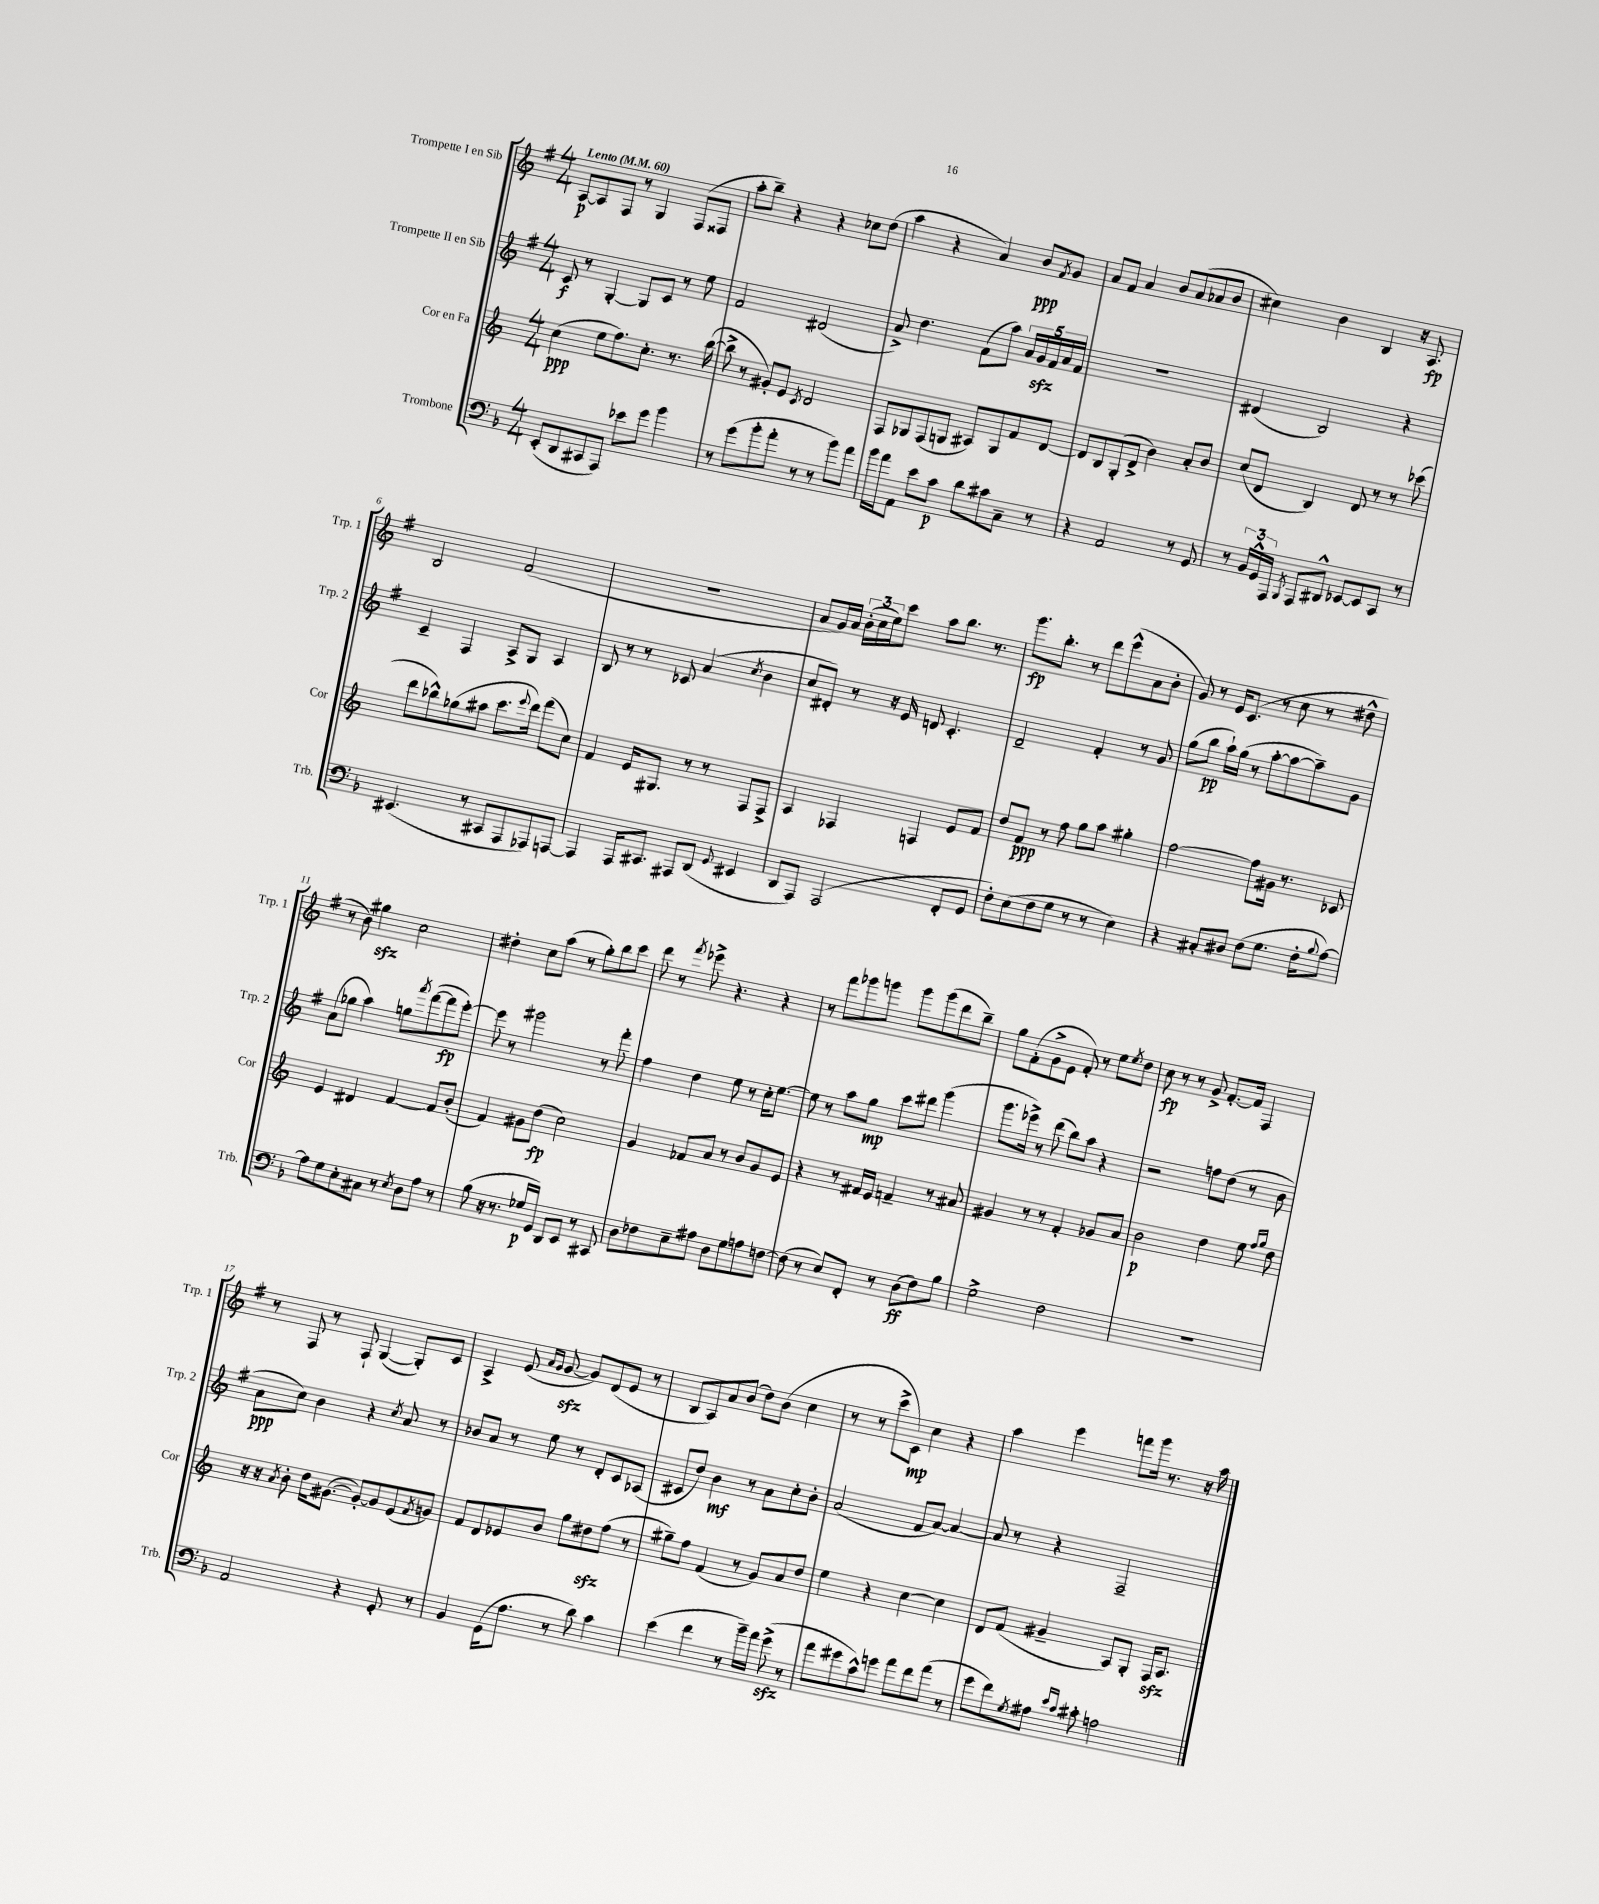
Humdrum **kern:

**kern	**dynam	**kern	**dynam	**kern	**dynam	**kern	**dynam
*part4	*part4	*part3	*part3	*part2	*part2	*part1	*part1
*staff4	*staff4	*staff3	*staff3	*staff2	*staff2	*staff1	*staff1
*I"Trombone	*	*I"Cor en Fa	*	*I"Trompette II en Sib	*	*I"Trompette I en Sib	*
*I'Trb.	*	*I'Cor	*	*I'Trp. 2	*	*I'Trp. 1	*
*clefF4	*	*clefG2	*	*clefG2	*	*clefG2	*
*k[b-]	*	*k[]	*	*k[f#]	*	*k[f#]	*
*M4/4	*	*M4/4	*	*M4/4	*	*M4/4	*
*MM60	*	*MM60	*	*MM60	*	*MM60	*
=1	=1	=1	=1	=1	=1	=1	=1
!	!	!	!	!	!	!LO:TX:a:B:t=Lento	!
(8EE'/L	.	(4cc\	ppp	8c/	f	[8A/L	p
8DD/	.	.	.	8r	.	8A/]	.
8CC#X/	.	8ee\L	.	[4G'/	.	8F#/J	.
8AAA/J)	.	8.ff\)	.	.	.	8r	.
8e-X\L	.	.	.	8G/L]	.	4G/	.
.	.	8.cc'\J	.	.	.	.	.
8g\J	.	.	.	8c/J	.	.	.
4b-\	.	8.r	.	8r	.	(8F#/L	.
.	.	.	.	8ee\	.	8F##X/J	.
.	.	([16bb\	.	.	.	.	.
=2	=2	=2	=2	=2	=2	=2	=2
8r	.	8bb^\]	.	2f#/	.	8aa'\L	.
(8g\L	.	8r	.	.	.	8bb~\J)	.
8b-'\	.	8g#X'/L)	.	.	.	4r	.
8a'\J	.	8e/J	.	.	.	.	.
.	.	8qc/	.	.	.	.	.
8r	.	2d/	.	(2d#X/	.	4r	.
8r	.	.	.	.	.	.	.
8b-\L)	.	.	.	.	.	8cc-X\L	.
8a\J	.	.	.	.	.	(8dd\J	.
=3	=3	=3	=3	=3	=3	=3	=3
16b-\LL	.	8F/L	.	8a^/)	.	4aa\	.
16a\J	.	.	.	.	.	.	.
8AA\J	.	8G-X/	.	4.dd\	.	.	.
8e\L	.	(8F/	.	.	.	4r	.
8c\J	p	8Gn/J	.	.	.	.	.
8d\L	.	8A#X/L)	.	(8f#\L	.	4a/)	.
8c#X\	.	8G/	.	8aa\J)	.	.	.
8C~\J	.	8f/	.	20a/LL	.	8b/L	ppp
.	.	.	.	20gzz/	.	.	.
.	.	.	.	20f#/	.	.	.
.	.	.	.	.	.	8qf#/	.
8r	.	[8d/J	.	.	.	8g/J	.
.	.	.	.	20a/	.	.	.
.	.	.	.	20f#/JJ	.	.	.
=4	=4	=4	=4	=4	=4	=4	=4
4r	.	8d/L]	.	1r	.	8a/L	.
.	.	8B/	.	.	.	8f#/J	.
2AA/	.	(8G'/	.	.	.	4a/	.
.	.	8d^/J	.	.	.	.	.
.	.	4b\)	.	.	.	8b/L	.
.	.	.	.	.	.	(8a/	.
8r	.	8a'/L	.	.	.	8a-X/	.
8GG/	.	8b/J	.	.	.	8b/J	.
=5	=5	=5	=5	=5	=5	=5	=5
8r	.	(8cc/L	.	(4d#X/	.	4cc#X\)	.
24BB-/LL	.	8d/J	.	.	.	.	.
24GG^^/	.	.	.	.	.	.	.
24AAA/JJ	.	.	.	.	.	.	.
8qBBB-/	.	.	.	.	.	.	.
8AAA/L	.	4B/)	.	2B/)	.	4b\	.
8DD#X^^/J	.	.	.	.	.	.	.
[8EE-X/L	.	8d/	.	.	.	4B/	.
8EE-/]	.	8r	.	.	.	.	.
8CC/J	.	8r	.	4r	.	16r	.
.	.	.	.	.	.	8.A/	fp
8r	.	(8ccc-X\	.	.	.	.	.
!!LO:LB:g=z
=6	=6	=6	=6	=6	=6	=6	=6
(4.EE#X/	.	8ddd\L	.	4c~/	.	2B/	.
.	.	8bb-X^^\)	.	.	.	.	.
.	.	(8gg-X\	.	4F#/	.	.	.
8r	.	8aa#X\J	.	.	.	.	.
8CC#X/L	.	8.ccc\L	.	8A^/L	.	(2f#/	.
8AAA/	.	.	.	8G/J	.	.	.
.	.	8qqeee/	.	.	.	.	.
.	.	16ddd\Jk)	.	.	.	.	.
8AAA-X/)	.	(8fff\L	.	4A/	.	.	.
[8AAAn/J	.	8cc\J)	.	.	.	.	.
=7	=7	=7	=7	=7	=7	=7	=7
4AAA/]	.	4f/	.	8B/	.	1r	.
.	.	.	.	8r	.	.	.
16AAA/KL	.	16e/KL	.	8r	.	.	.
8.CC#X/J	.	8.G#X/J	.	.	.	.	.
.	.	.	.	8c-X/	.	.	.
8AAA#X/L	.	8r	.	(4a/	.	.	.
(8DD/J	.	8r	.	.	.	.	.
8qqGG/	.	.	.	8qcc/	.	.	.
4EE#X/	.	8F/L	.	4b\	.	.	.
.	.	8F^/J	.	.	.	.	.
=8	=8	=8	=8	=8	=8	=8	=8
8DD/L	.	4A/	.	8cc/L	.	8a/L	.
8AAA/J)	.	.	.	8d#X'/J)	.	16g/L)	.
.	.	.	.	.	.	16a/JJ	.
(2AAA/	.	4F-X/	.	8r	.	(24b'\LL	.
.	.	.	.	.	.	24cc\	.
.	.	.	.	.	.	24ee\J)	.
.	.	.	.	16r	.	8ccc\J	.
.	.	.	.	16e/	.	.	.
.	.	4Fn/	.	8dn/	.	8aa\L	.
.	.	.	.	4.c'/	.	8.bb\J	.
8FF'/L	.	8e/L	.	.	.	.	.
.	.	.	.	.	.	8.r	.
8GG/J	.	8f/J	.	.	.	.	.
=9	=9	=9	=9	=9	=9	=9	=9
8F'\L)	.	8dd/L	.	2d~/	.	8.ggg\L	fp
(8E\	.	8f/J	ppp	.	.	.	.
.	.	.	.	.	.	8.bb'\J	.
8F\	.	8r	.	.	.	.	.
8G\J	.	8ff\	.	.	.	8r	.
8r	.	8gg\L	.	4f#'/	.	8ddd\L	.
8r	.	8aa\J	.	.	.	(8eee^^\	.
4E\)	.	4gg#X'\	.	8r	.	8a\	.
.	.	.	.	8g/	.	8b'\J	.
=10	=10	=10	=10	=10	=10	=10	=10
4r	.	[2ff\	.	(8gg\L	.	8g/)	.
.	.	.	.	8bb\J	pp	8r	.
8C#X'/L	.	.	.	16aa`\LL)	.	16e/KL	.
.	.	.	.	(16gg\JJ	.	(8.c/J	.
8D#X/J	.	.	.	8r	.	.	.
(8F\L	.	8ff\L]	.	[8aa'\L	.	8r	.
8.G\J	.	16g#X\Jk	.	8aa\_	.	8cc\	.
.	.	8.r	.	.	.	.	.
.	.	.	.	8aa~\])	.	8r	.
16F'\KL	.	.	.	.	.	.	.
8qqB-/	.	.	.	.	.	.	.
[8A\J)	.	8c-X/	.	8g\J	.	8dd#X^^\	.
!!LO:LB:g=z
=11	=11	=11	=11	=11	=11	=11	=11
8A\L]	.	4e/	.	(8a\L	.	8r	.
8G\	.	.	.	8gg-X\J	.	8b\)	.
8E'\	.	4d#X/	.	4aa\)	.	4gg#Xzz\	.
8C#X\J	.	.	.	.	.	.	.
8r	.	[4f/	.	8ggn\L	.	2cc\	.
8qE/	.	.	.	8qaaa/	.	.	.
8D\L	.	.	.	([8fff#\	.	.	.
8A\J	.	8f/L]	.	8fff#\]	fp	.	.
8r	.	(8b'/J	.	[8eee'\J)	.	.	.
=12	=12	=12	=12	=12	=12	=12	=12
(8B-\	.	4f/)	.	8eee\]	.	4dd#X'\	.
16r	.	.	.	8r	.	.	.
8.r	.	.	.	.	.	.	.
.	.	8g#X\L	.	2ggg#X\	.	8cc\L	.
16G-X/LL	p	(8dd\J	fp	.	.	(8aa\J	.
16GG/JJ)	.	.	.	.	.	.	.
8DD/L	.	2cc\)	.	.	.	8r	.
8EE/J	.	.	.	.	.	8gg'\L)	.
8r	.	.	.	8r	.	8bb\	.
8CC#X/	.	.	.	8fff#'\	.	8ccc\J	.
=13	=13	=13	=13	=13	=13	=13	=13
8D\L	.	4g/	.	4ff#\	.	8ddd\	.
8F-X\	.	.	.	.	.	8r	.
.	.	.	.	.	.	8qfff#/	.
8E~\	.	8f-X/L	.	4dd\	.	8eee-X^\	.
8A#X\J	.	8a/J	.	.	.	4.r	.
8D\L	.	8r	.	8ee\	.	.	.
8G\	.	8b/L	.	8r	.	.	.
8An\	.	8g/	.	16cc'\KL	.	4r	.
.	.	.	.	[8.ee\J	.	.	.
[8Fn\J	.	8e/J	.	.	.	.	.
=14	=14	=14	=14	=14	=14	=14	=14
(8F\]	.	4r	.	8ee\]	.	8r	.
8r	.	.	.	8r	.	8fff#\L	.
8E/L)	.	8r	.	8aa\L	.	8ggg-X\	.
8FF'/J	.	16f#X/LL	.	8gg\J	mp	8gggn\J	.
.	.	16e/JJ	.	.	.	.	.
8r	.	4fn~/	.	8ccc\L	.	8ggg\L	.
(8D\L	ff	.	.	8ddd#X\J	.	(8ggg\	.
8F\)	.	8r	.	(4ggg\	.	8ddd\	.
8B-\J	.	8a#X/	.	.	.	8bb~\J)	.
=15	=15	=15	=15	=15	=15	=15	=15
2G^\	.	4g#X/	.	8.ggg\L	.	8gg\L	.
.	.	.	.	.	.	(8f#'\	.
.	.	.	.	16eee-X^\Jk)	.	.	.
.	.	8r	.	8r	.	8g^\	.
.	.	8r	.	(8ddd\	.	8e\J	.
2F\	.	4f'/	.	8bb\L)	.	8f#'/)	.
.	.	.	.	8aa\J	.	8r	.
.	.	8g-X/L	.	4r	.	8ee\L	.
.	.	.	.	.	.	8qee/	.
.	.	8a/J	.	.	.	8dd\J	.
=16	=16	=16	=16	=16	=16	=16	=16
1r	.	2b\	p	2r	.	8cc\	fp
.	.	.	.	.	.	8r	.
.	.	.	.	.	.	8r	.
.	.	.	.	.	.	8g^/	.
.	.	4dd\	.	8ffn\L	.	[8.f#'/L	.
.	.	.	.	(8dd\J	.	.	.
.	.	.	.	.	.	16f#/Jk]	.
.	.	8ee\	.	8r	.	4F#/	.
.	.	16qqff/LL	.	.	.	.	.
.	.	16qqgg/JJ	.	.	.	.	.
.	.	8dd\	.	8b\	.	.	.
!!LO:LB:g=z
=17	=17	=17	=17	=17	=17	=17	=17
2AA/	.	16r	.	8a\L	ppp	8r	.
.	.	16r	.	.	.	.	.
.	.	8qa/	.	.	.	.	.
.	.	8b'\	.	8cc\J)	.	8F#/	.
.	.	16dd\KL	.	4b\	.	8r	.
.	.	([8.g#X\J	.	.	.	.	.
.	.	.	.	.	.	8F#`/	.
4r	.	8g#'/L_)	.	4r	.	([4G/	.
.	.	8g#/]	.	.	.	.	.
.	.	.	.	8qcc/	.	.	.
8GG'/	.	(8e/	.	8a/	.	8G'/L])	.
.	.	8qf/	.	.	.	.	.
8r	.	8gn/J)	.	8r	.	8c/J	.
=18	=18	=18	=18	=18	=18	=18	=18
4BB-/	.	8f/L	.	8b-X/L	.	4A^/	.
.	.	8d/	.	8a/J	.	.	.
(16GG\KL	.	8e-X/	.	8r	.	(8e/	.
8.A\J	.	.	.	.	.	.	.
.	.	.	.	.	.	16qqa/LL	.
.	.	.	.	.	.	16qqg/JJ	.
.	.	8b/J	.	8ee\	.	[8gzz/	.
8r	.	8gg\L	.	8r	.	8g/L])	.
8d\)	.	8dd#Xzz\	.	8d'/L	.	(8d/	.
4c\	.	(8ff\J	.	8c/	.	8e/J	.
.	.	8r	.	(8A-X/J	.	8r	.
=19	=19	=19	=19	=19	=19	=19	=19
(4e\	.	8gg#X~\L)	.	8c#X/L	.	8B/L	.
.	.	8ff\J	.	8dd/J)	.	8A/)	.
4f\	.	(4f/	.	4b\	mf	8a/	.
.	.	.	.	.	.	(8b/J	.
8r	.	8r	.	8r	.	8dd\L)	.
16b-~\LL)	.	8g/L)	.	8a\L	.	(8b\J	.
16a\JJ	.	.	.	.	.	.	.
(8gzz^\	.	8a/	.	8cc'\	.	4cc\	.
8r	.	8dd/J	.	8b'\J	.	.	.
=20	=20	=20	=20	=20	=20	=20	=20
8a\L	.	4ee\	.	(2a/	.	8r	.
8g#X\	.	.	.	.	.	8r	.
8c^^\)	.	4r	.	.	.	8ccc^\L	.
8gn\J	.	.	.	.	.	8c\J)	mp
8a\L	.	[4cc\	.	8f#/L	.	4cc\	.
8f\	.	.	.	[8a/J)	.	.	.
(8a\J	.	4cc\]	.	4a/_	.	4r	.
8r	.	.	.	.	.	.	.
=21	=21	=21	=21	=21	=21	=21	=21
8g\L	.	8d/L	.	8a/]	.	4aa\	.
8f\)	.	(8f/J	.	8r	.	.	.
8qG/	.	.	.	.	.	.	.
8A#X\J	.	4g#X~/	.	4r	.	4eee\	.
16qqe/LL	.	.	.	.	.	.	.
16qqc/JJ	.	.	.	.	.	.	.
8c#X'\	.	.	.	.	.	.	.
2An\	.	8A/L)	.	2F#~/	.	8fffn\L	.
.	.	8G'/J	.	.	.	16ggg\Jk	.
.	.	.	.	.	.	8.r	.
.	.	16Fzz/KL	.	.	.	.	.
.	.	8.A/J	.	.	.	.	.
.	.	.	.	.	.	16r	.
.	.	.	.	.	.	16aa\	.
==	==	==	==	==	==	==	==
*-	*-	*-	*-	*-	*-	*-	*-
